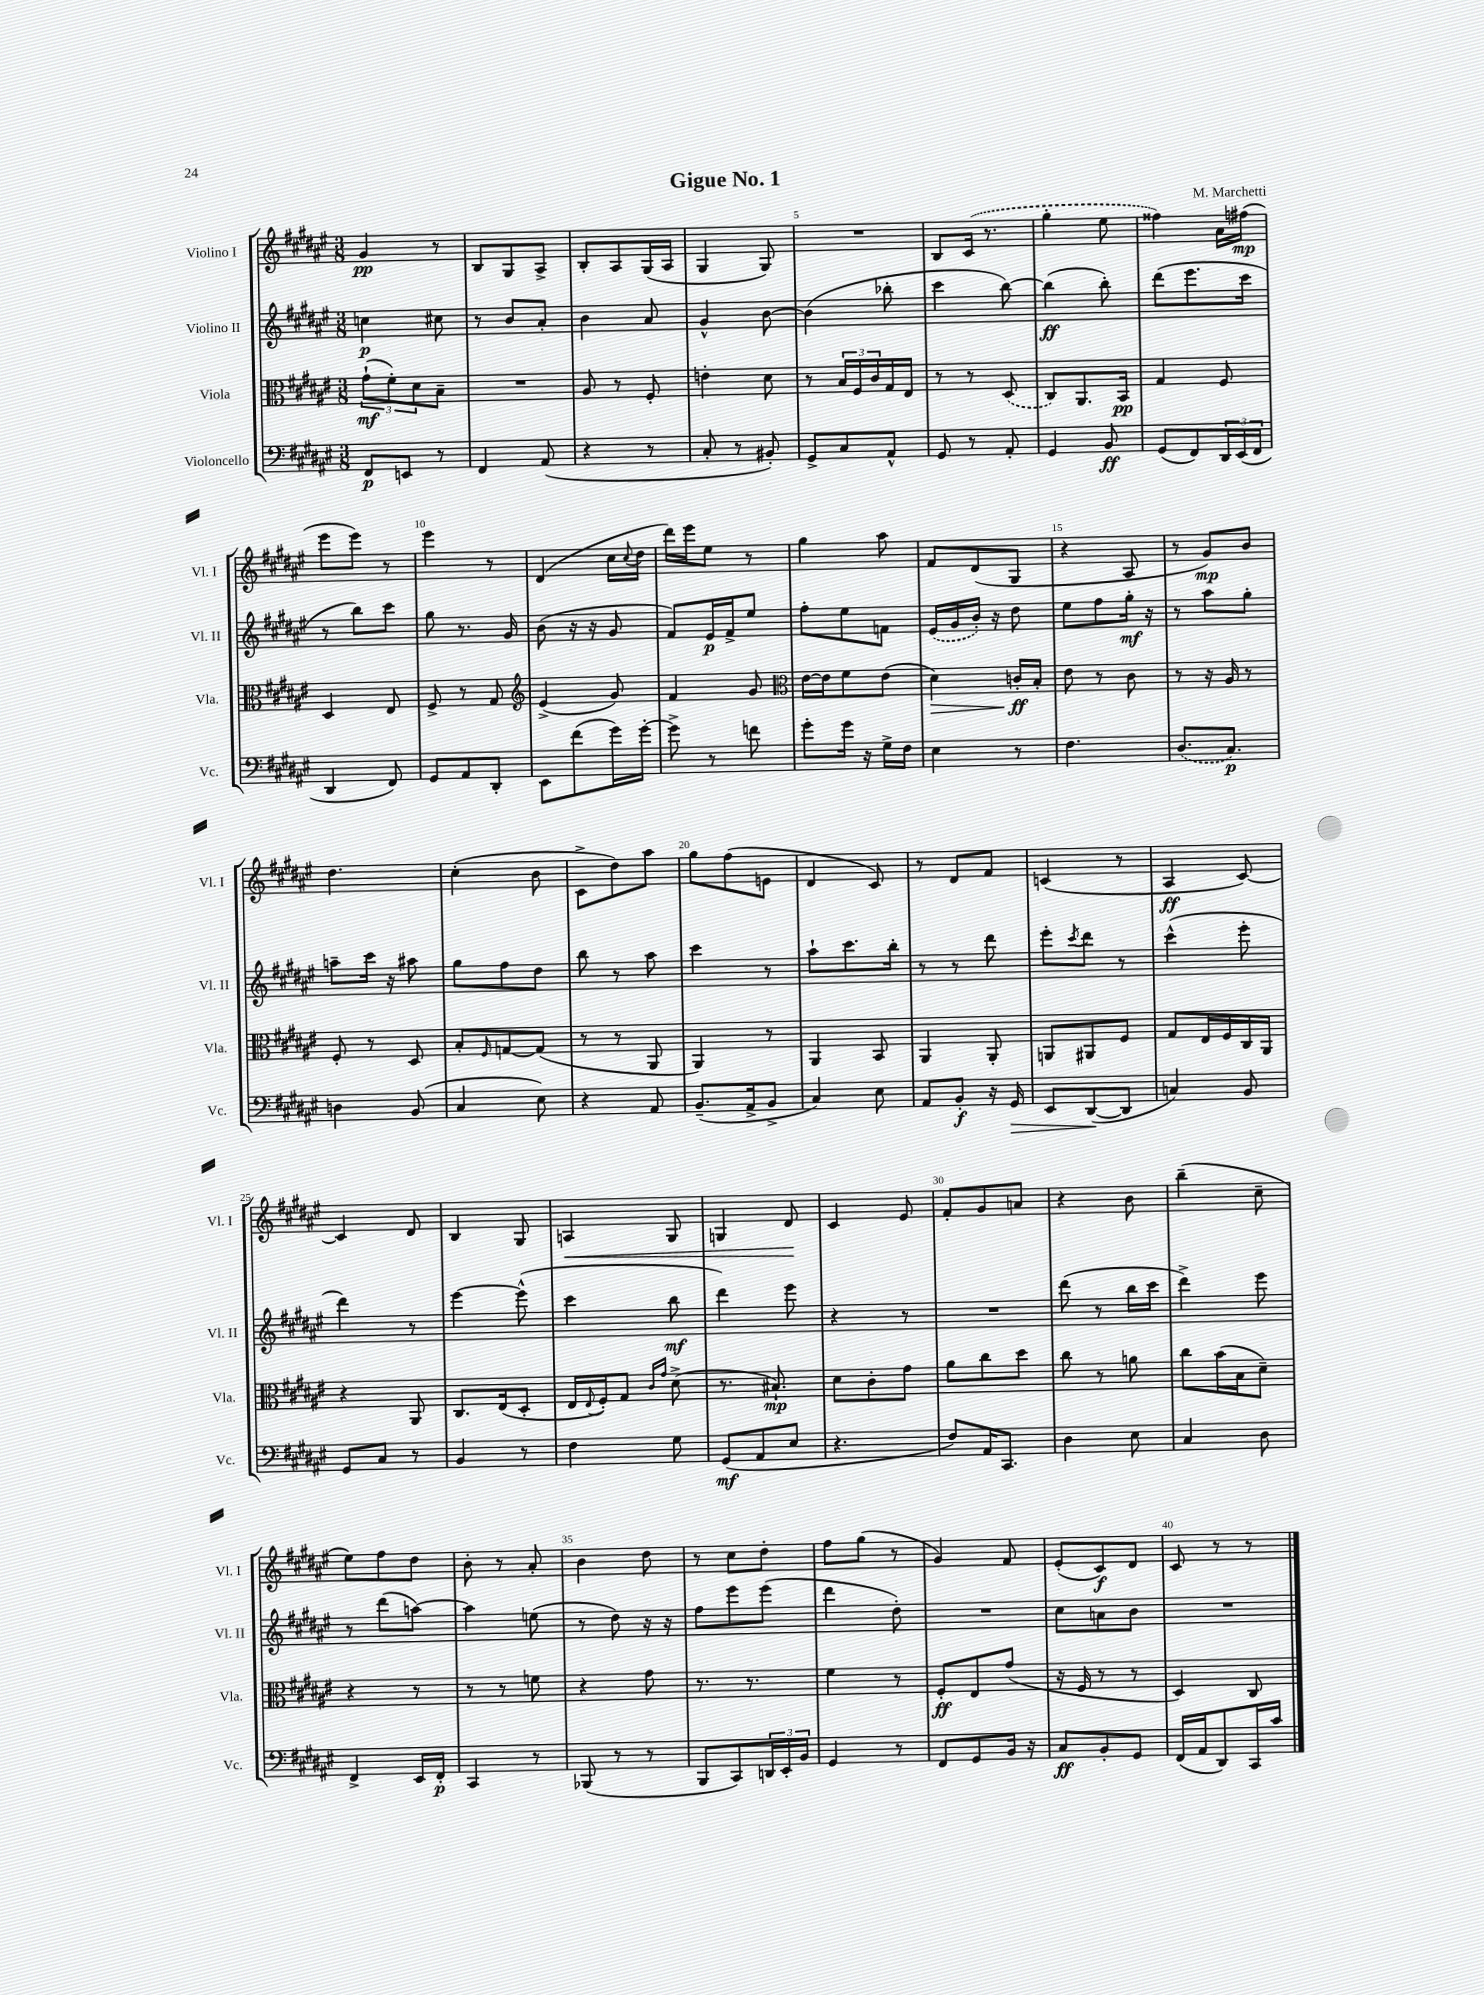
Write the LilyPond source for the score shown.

\header { title = "Gigue No. 1" composer = "M. Marchetti" }
<<
\new StaffGroup <<
\new Staff = "s0" \with { instrumentName = "Violino I" shortInstrumentName = "Vl. I" } {
    \clef treble \key fis \major \numericTimeSignature \time 3/8
    gis'4\pp r8 |
    b8 gis8 ais8-> |
    b8-. ais8 gis16( ais16 |
    gis4 gis8) |
    R4. |
    b8 \once \slurDashed cis'16( r8. |
    gis''4-. eis''8 |
    fisis''4) ais'16 fis''16\mp( |
    eis'''8 eis'''8) r8 |
    eis'''4 r8 |
    dis'4( cis''16 \appoggiatura { cis''8 } dis''16 |
    dis'''16) eis'''16 eis''8 r8 |
    gis''4 ais''8 |
    fis'8 dis'8( gis8 |
    r4 ais8 |
    r8 gis'8\mp) b'8 |
    dis''4. |
    cis''4-.( b'8 |
    cis'8-> dis''8) ais''8 |
    gis''8 fis''8( e'8 |
    dis'4 cis'8) |
    r8 dis'8 fis'8 |
    c'4( r8 |
    ais4\ff cis'8~) |
    cis'4 dis'8 |
    b4 gis8 |
    a4\< gis8 |
    g4 dis'8\! |
    cis'4 eis'8 |
    fis'8-. gis'8 a'8 |
    r4 b'8 |
    b''4--( cis''8-- |
    eis''8) fis''8 dis''8 |
    b'8-. r8 ais'8-. |
    b'4 dis''8 |
    r8 cis''8 dis''8-. |
    fis''8 gis''8( r8 |
    gis'4) fis'8 |
    eis'8-.( cis'8\f) dis'8 |
    cis'8 r8 r8 \bar "|." |
}
\new Staff = "s1" \with { instrumentName = "Violino II" shortInstrumentName = "Vl. II" } {
    \clef treble \key fis \major \numericTimeSignature \time 3/8
    c''4\p cis''8 |
    r8 b'8 ais'8-. |
    b'4 ais'8 |
    gis'4-^ b'8~ |
    b'4( bes''8-. |
    cis'''4 b''8~) |
    b''4\ff( b''8-.) |
    dis'''8( eis'''8. cis'''16 |
    r8 b''8) cis'''8 |
    gis''8 r8. gis'16 |
    b'8( r16 r16 gis'8 |
    fis'8) eis'16\p fis'16-> eis''8 |
    fis''8-. eis''8 f'8 |
    \once \slurDashed eis'16( gis'16 b'16-.) r16 dis''8 |
    eis''8 fis''8 gis''16-.\mf r16 |
    r8 ais''8 gis''8-. |
    a''8-- cis'''16 r16 ais''8 |
    gis''8 fis''8 dis''8 |
    b''8 r8 ais''8 |
    cis'''4 r8 |
    ais''8-! cis'''8. b''16-. |
    r8 r8 dis'''8 |
    eis'''8-. \acciaccatura { cis'''8 } dis'''8 r8 |
    cis'''4-^( eis'''8-. |
    dis'''4) r8 |
    eis'''4~ eis'''8-^( |
    cis'''4 b''8\mf |
    dis'''4) eis'''8 |
    r4 r8 |
    R4. |
    dis'''8( r8 b''16 cis'''16 |
    dis'''4->) eis'''8 |
    r8 dis'''8( a''8~) |
    a''4 e''8( |
    r8 dis''8) r16 r16 |
    fis''8 eis'''8 eis'''8( |
    dis'''4 dis''8-.) |
    R4. |
    cis''8 a'8 b'8 |
    R4. \bar "|." |
}
\new Staff = "s2" \with { instrumentName = "Viola" shortInstrumentName = "Vla." } {
    \clef alto \key fis \major \numericTimeSignature \time 3/8
    \tuplet 3/2 { gis'8-!\mf( fis'8-.) dis'8 } b8-- |
    R4. |
    ais8 r8 fis8-. |
    e'4-. dis'8 |
    r8 \tuplet 3/2 { b16 fis16 cis'16 } gis16 eis16 |
    r8 r8 \once \slurDashed dis8( |
    cis8) ais,8. b,16\pp |
    gis4 fis8 |
    dis4 eis8 |
    fis8-> r8 gis8 |
    \clef treble eis'4->( gis'8) |
    fis'4 gis'8 |
    \clef alto eis'16~ eis'16 fis'8 eis'8( |
    dis'4\>) c'16-.\ff\! b16-. |
    eis'8 r8 cis'8 |
    r8 r16 ais16 r8 |
    fis8-. r8 dis8 |
    b8-. \grace { fis16 } g8~ g8( |
    r8 r8 ais,8 |
    ais,4) r8 |
    ais,4 b,8 |
    ais,4 ais,8-. |
    a,8 ais,8 fis8 |
    gis8 eis16 fis16 cis16 ais,16 |
    r4 ais,8 |
    cis8. eis16( dis8-. |
    eis16 \appoggiatura { eis8 } fis16-.) gis8 \grace { cis'16 gis'16 } dis'8->( |
    r8. bis8.-!\mp) |
    dis'8 cis'8-. gis'8 |
    ais'8 cis''8 dis''8 |
    cis''8 r8 a'8 |
    cis''8 b'16( b16 dis'8--) |
    r4 r8 |
    r8 r8 f'8 |
    r4 gis'8 |
    r8. r8. |
    fis'4 r8 |
    fis8-.\ff eis8 gis'8( |
    r16 fis16 r8 r8 |
    dis4) cis8 \bar "|." |
}
\new Staff = "s3" \with { instrumentName = "Violoncello" shortInstrumentName = "Vc." } {
    \clef bass \key fis \major \numericTimeSignature \time 3/8
    fis,8\p e,8 r8 |
    fis,4 ais,8( |
    r4 r8 |
    cis8-. r8 bis,8-.) |
    gis,8-> cis8 ais,8-^ |
    gis,8 r8 ais,8-. |
    gis,4 b,8\ff |
    gis,8( fis,8) \tuplet 3/2 { dis,16 eis,16( fis,16 } |
    dis,4 fis,8) |
    gis,8 ais,8 dis,8-. |
    eis,8 fis'8( gis'16) gis'16~-. |
    gis'8-> r8 f'8 |
    gis'8-. gis'16 r16 gis16-> fis16 |
    eis4 r8 |
    fis4. |
    \once \slurDashed dis8.( cis8.\p) |
    d4 b,8( |
    cis4 eis8) |
    r4 ais,8 |
    b,8.--( ais,16-> b,8-> |
    cis4) eis8 |
    ais,8 b,8-.\f r16 gis,16\> |
    eis,8 dis,8~\!( dis,8 |
    c4) b,8 |
    gis,8 cis8 r8 |
    b,4 r8 |
    fis4 gis8 |
    gis,8\mf( ais,8 eis8 |
    r4. |
    fis8) ais,16 cis,8. |
    dis4 eis8 |
    cis4 dis8 |
    fis,4-> eis,16 fis,16-.\p |
    cis,4 r8 |
    bes,,8( r8 r8 |
    b,,8 cis,8) \tuplet 3/2 { d,16 eis,16-. b,16 } |
    gis,4 r8 |
    fis,8 gis,8 b,16 r16 |
    cis8\ff b,8-. gis,8 |
    fis,16( ais,16 dis,8) cis,16 cis'16 \bar "|." |
}
>>
>>
\layout { \context { \Score \override BarNumber.break-visibility = ##(#f #t #t) barNumberVisibility = #(every-nth-bar-number-visible 5) } }
